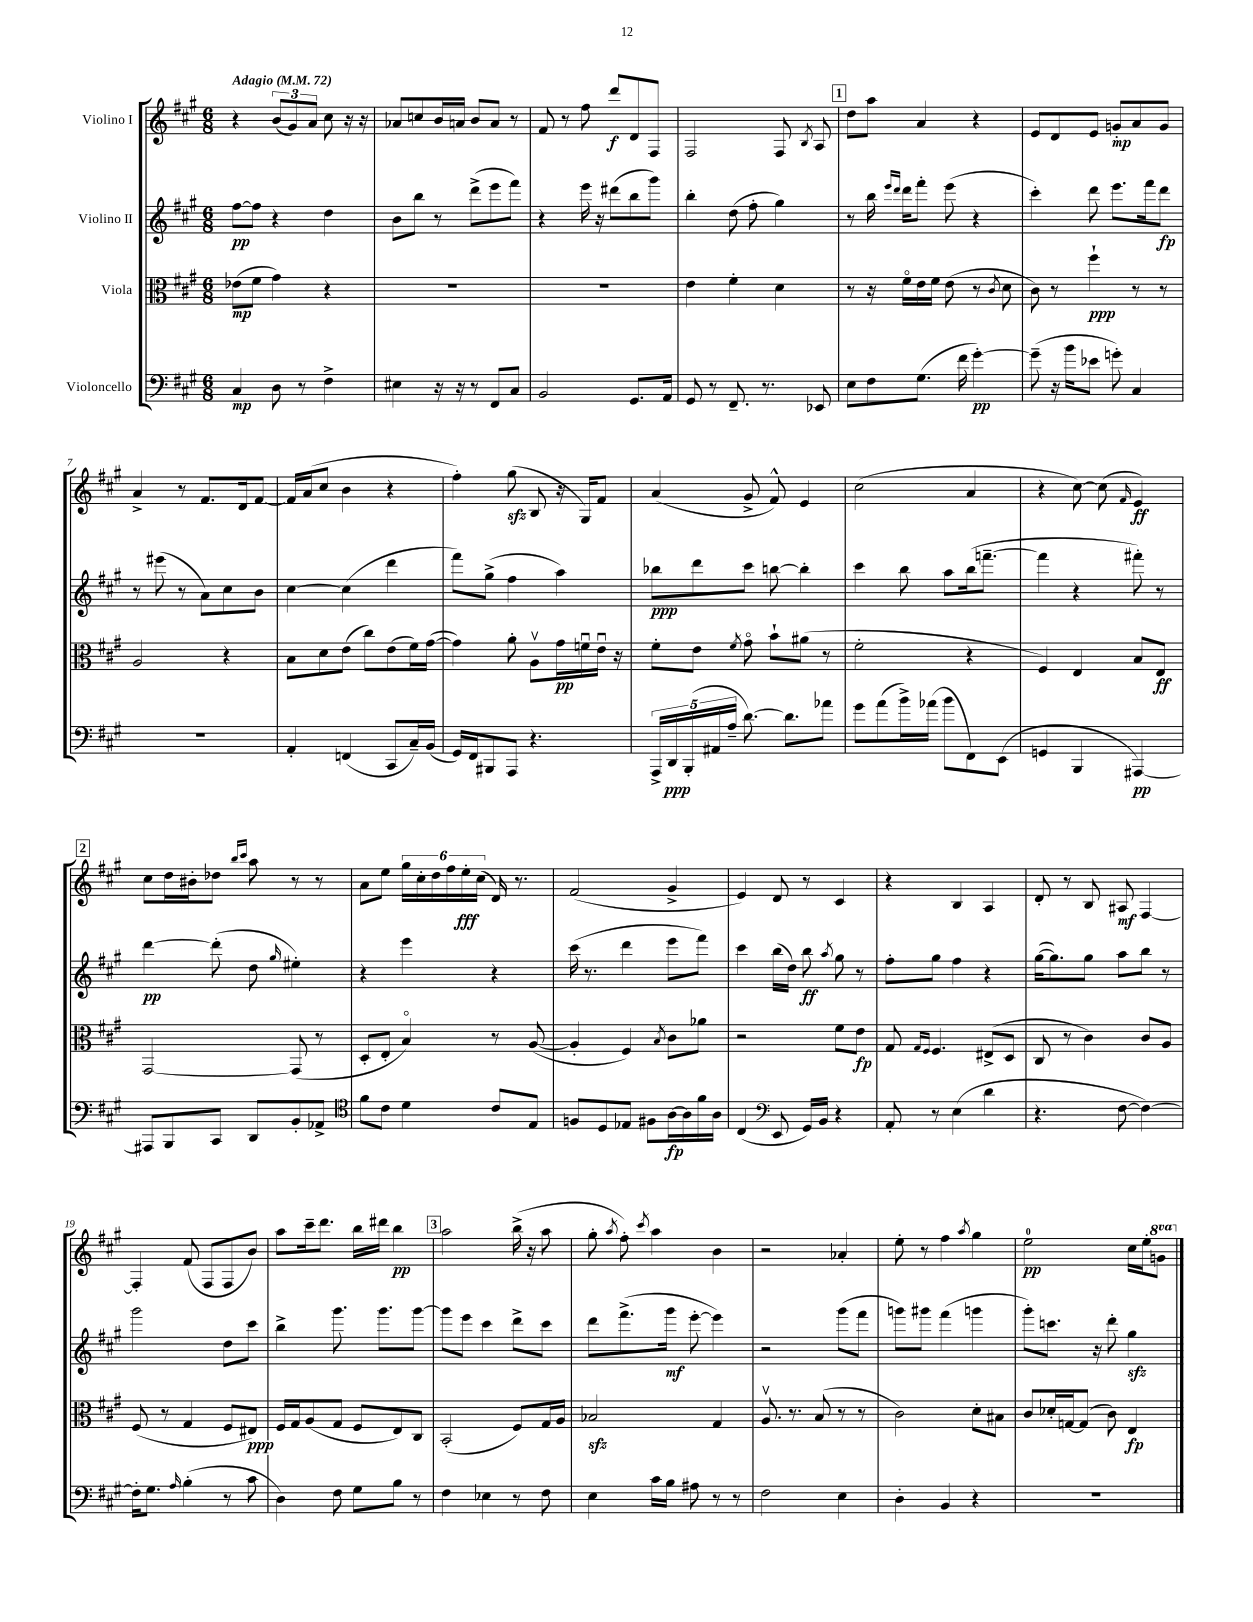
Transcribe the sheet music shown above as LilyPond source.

<<
\new StaffGroup <<
\new Staff = "s0" \with { instrumentName = "Violino I" } {
    \clef treble \key a \major \numericTimeSignature \time 6/8 \set Staff.ottavationMarkups = #ottavation-simple-ordinals \tempo "Adagio" 4 = 72
    \autoBeamOff r4 \tuplet 3/2 { b'8[( gis'8) a'8] } cis''8 r16 r16 |
    aes'8[ c''8 b'16 a'16] b'8[ a'8] r8 |
    fis'8 r8 fis''8 d'''8[\f d'8 fis8] |
    fis2 fis8 \acciaccatura { b8 } a8 |
    \mark \markup { \box "1" } d''8[ a''8] a'4 r4 |
    e'8[ d'8 e'8] g'8[-.\mp a'8 g'8] |
    a'4-> r8 fis'8.[ d'16 fis'8]~ |
    fis'16[ a'16( cis''8] b'4 r4 |
    fis''4-.) gis''8\sfz( b8 r16 gis16[) fis'8] |
    a'4( gis'8-> fis'8-^) e'4 |
    cis''2( a'4 |
    r4 cis''8~) cis''8( \grace { fis'16 } e'4\ff) |
    \mark \markup { \box "2" } cis''8[ d''16 bis'16-. des''8] \grace { b''16[ cis'''16] } a''8 r8 r8 |
    a'8[ e''8] \tuplet 6/4 { gis''16[ cis''16-. d''16 fis''16 e''16-.\fff cis''16]( } d'16) r8. |
    fis'2( gis'4-> |
    e'4) d'8 r8 cis'4 |
    r4 b4 a4 |
    d'8-. r8 b8 ais8\mf fis4~ |
    fis4-. fis'8( fis8[ fis8 b'8]) |
    a''8[ cis'''16-- d'''8.] b''16[ dis'''16] b''4\pp |
    \mark \markup { \box "3" } a''2 b''16->( r16 a''8 |
    gis''8-. \acciaccatura { a''8 } fis''8-.) \acciaccatura { cis'''8 } a''4 b'4 |
    r2 aes'4-. |
    e''8-. r8 fis''4 \acciaccatura { a''8 } gis''4 |
    e''2-0\pp cis''16[ e''16-. \ottava #1 g''8] \ottava #0 \bar "|." |
}
\new Staff = "s1" \with { instrumentName = "Violino II" } {
    \clef treble \key a \major \numericTimeSignature \time 6/8
    \autoBeamOff fis''8[~\pp fis''8] r4 d''4 |
    b'8[ b''8] r8 d'''8[->( e'''8 fis'''8]) |
    r4 e'''16 r16 dis'''8[( b''8 gis'''8]) |
    b''4-. d''8( fis''8-. gis''4) |
    \mark \markup { \box "1" } r8 b''16 \grace { e'''16[ d'''16] } d'''16[ fis'''8]-. e'''8( r4 |
    cis'''4-.) d'''8 e'''8.[ fis'''16 d'''8]\fp |
    r8 eis'''8( r8 a'8[) cis''8 b'8] |
    cis''4~ cis''4( d'''4 |
    fis'''8[) gis''8]->( fis''4 a''4) |
    bes''8[\ppp d'''8 cis'''8] b''8~ b''4-. |
    cis'''4 b''8 a''8[ b''16( f'''8.]~-- |
    f'''4 r4 fis'''8-.) r8 |
    \mark \markup { \box "2" } d'''4~\pp d'''8-.( d''8 \grace { gis''16 } eis''4-.) |
    r4 e'''4 r4 |
    cis'''16( r8. d'''4 e'''8[ fis'''8]) |
    cis'''4 b''16[( d''16]) b''8\ff \acciaccatura { a''8 } gis''8 r8 |
    fis''8[-. gis''8] fis''4 r4 |
    gis''16[~( gis''8.) gis''8] a''8[ b''8] r8 |
    gis'''2 d''8[ cis'''8] |
    b''4-> gis'''8. gis'''8.[ gis'''8]~ |
    \mark \markup { \box "3" } gis'''8[ e'''8] cis'''4 d'''8[-> cis'''8] |
    d'''8[ fis'''8.->( gis'''16]\mf e'''8~-. e'''4) |
    r2 gis'''8[( fis'''8] |
    g'''8[) gis'''8] fis'''4( g'''4 |
    gis'''8[-.) c'''8.] r16 d'''8-. gis''4\sfz \bar "|." |
}
\new Staff = "s2" \with { instrumentName = "Viola" } {
    \clef alto \key a \major \numericTimeSignature \time 6/8
    \autoBeamOff ees'8[\mp( fis'8] gis'4) r4 |
    R2. |
    R2. |
    e'4 fis'4-. d'4 |
    \mark \markup { \box "1" } r8 r16 fis'16[\flageolet e'16 fis'16] e'8( r8 \acciaccatura { cis'8 } d'8 |
    cis'8) r8 fis''4-!\ppp r8 r8 |
    a2 r4 |
    b8[ d'8 e'8]( cis''8[) e'8( fis'16) gis'16]~( |
    gis'4) a'8-. a8[\upbow gis'16\pp f'16\downbow e'16]\downbow r16 |
    fis'8[-. e'8] \acciaccatura { fis'8 } gis'8\flageolet b'8[-! ais'8]( r8 |
    fis'2-. r4 |
    fis4) e4 b8[ e8]\ff |
    \mark \markup { \box "2" } gis,2~ gis,8( r8 |
    d8[-. e8]-. b4\flageolet) r8 a8~( |
    a4-. fis4) \acciaccatura { b8 } cis'8[ aes'8] |
    r2 fis'8[ e'8]\fp |
    gis8 \grace { gis16[ fis16] } fis4. eis8[->( d8] |
    cis8 r8 cis'4) cis'8[ a8] |
    fis8( r8 gis4 fis8[ eis8]\ppp) |
    fis16[ gis16 a8( gis8] fis8[ e8) cis8] |
    \mark \markup { \box "3" } b,2-.( fis8[) gis16 a16] |
    bes2\sfz gis4 |
    a8.\upbow r8. b8( r8 r8 |
    cis'2) d'8[-. bis8] |
    cis'8[ des'16-. g16~ g8]( cis'8) e4\fp \bar "|." |
}
\new Staff = "s3" \with { instrumentName = "Violoncello" } {
    \clef bass \key a \major \numericTimeSignature \time 6/8
    \autoBeamOff cis4\mp d8 r8 fis4-> |
    eis4 r16 r16 r8 fis,8[ cis8] |
    b,2 gis,8.[ a,16] |
    gis,8 r8 fis,8.-- r8. ees,8 |
    \mark \markup { \box "1" } e8[ fis8 gis8.]( fis'16 gis'4~-.\pp) |
    gis'8--( r16 b'16[ ees'8] g'8-.) cis4 |
    R2. |
    a,4-. f,4( cis,8[ cis16--) b,16]( |
    gis,16[) fis,16 bis,,8 a,,8] r4. |
    \tuplet 5/4 { a,,16[-> d,16\ppp b,,16-.( ais,16 a16]-- } d'8.~) d'8.[ aes'8] |
    gis'8[ a'8( b'16->) aes'16]( b'8[ fis,8) e,8]( |
    g,4 b,,4 ais,,4~\pp) |
    \mark \markup { \box "2" } ais,,8[ b,,8 cis,8] d,8[ b,8-. aes,8]-> |
    \clef tenor fis'8[ cis'8] d'4 cis'8[ e8] |
    f8[ d8 ees8] fis8[ a16~\fp a16 fis'16 a16] |
    cis4( \clef bass e,8 gis,16[) b,16] r4 |
    a,8-. r8 e4( d'4 |
    r4. fis8~ fis4~) |
    fis16[-. gis8.] \grace { a16 } b4-.( r8 cis'8 |
    d4) fis8 gis8[ b8] r8 |
    \mark \markup { \box "3" } fis4 ees4 r8 fis8 |
    e4 cis'16[ b16] ais8 r8 r8 |
    fis2 e4 |
    d4-. b,4 r4 |
    R2. \bar "|." |
}
>>
>>
